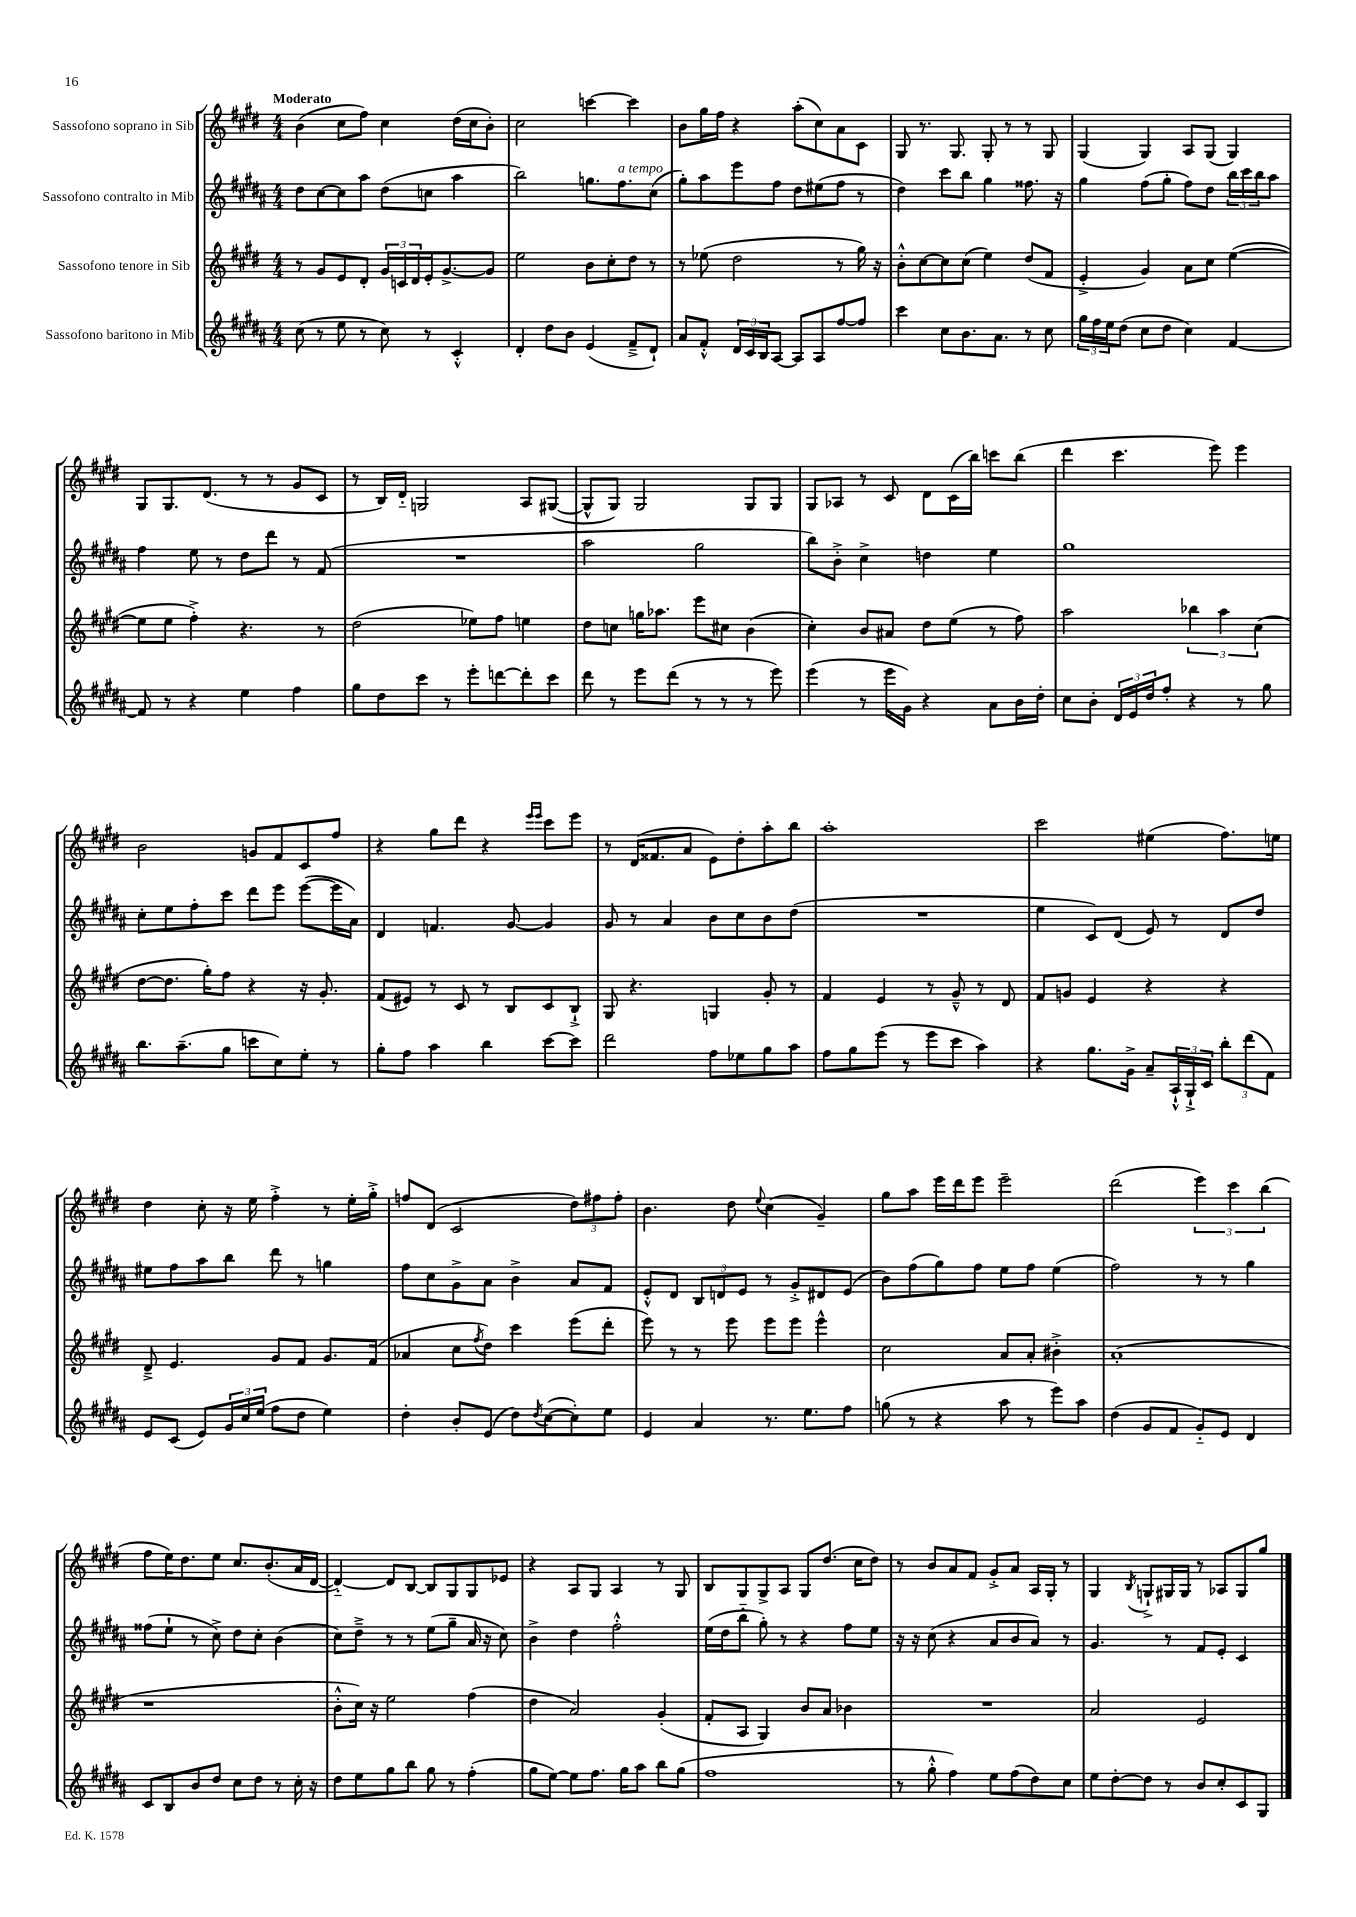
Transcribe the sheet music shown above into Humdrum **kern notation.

**kern	**kern	**kern	**kern
*staff4	*staff3	*staff2	*staff1
*clefG2	*clefG2	*clefG2	*clefG2
*k[f#c#g#d#a#]	*k[f#c#g#d#]	*k[f#c#g#d#a#]	*k[f#c#g#d#]
*M4/4	*M4/4	*M4/4	*M4/4
(8cc#\	8r	8dd#\L	(4b\
8r	8g#/L	[8cc#\	.
8ee\	8e/	8cc#\]	8cc#\L
8r	8d#'/J	8aa#\J	8ff#\J)
8cc#\)	24g#/LL	(8dd#\L	4cc#\
.	24c/	.	.
.	24d#/	.	.
8r	16e'/J	8cc\J	.
.	[8.g#^/	.	.
4c#'^^/	.	4aa#\	(16dd#\LL
.	.	.	16cc#\J
.	8g#/]J	.	8b'\J)
=	=	=	=
4d#'/	2ee\	2bb\)	2cc#\
8dd#\L	.	.	.
8b\J	.	.	.
(4e/	8b\L	8.gg\L	[4ccc\
.	8cc#'\	.	.
.	.	8.ff#\	.
8f#~^/L	8dd#\J	.	4ccc\]
8d#`/J)	8r	(8cc#\J	.
=	=	=	=
8a#/L	8r	8gg#'\L)	8b\L
8f#'^^/J	(8ee-\	8aa#\	16gg#\L
.	.	.	16ff#\JJ
24d#/LL	2dd#\	8eee\	4r
24c#/	.	.	.
24B/J	.	.	.
[8A#/J	.	8ff#\J	.
8A#/]L	.	8dd#\L	(8aa'\L
8A#/	.	(8ee#\	8cc#\)
[8ff#/	8r	8ff#\J	8a\
8ff#/]J	16gg#\)	8r	8c#\J
.	16r	.	.
=	=	=	=
4ccc#\	8b'^^\L	4dd#\)	8G#/
.	[8cc#\	.	8.r
8cc#\L	8cc#\]	8ccc#\L	.
.	.	.	8.G#/
8.b\	(8cc#\J	8bb\J	.
.	4ee\)	4gg#\	8G#'/
8.a#\J	.	.	.
.	.	.	8r
8r	(8dd#/L	8.ff##\	8r
8cc#\	8f#/J	.	8G#/
.	.	16r	.
=	=	=	=
24gg#\LL	4e'^/	4gg#\	(4G#/
24ff#\	.	.	.
24ee\J	.	.	.
(8dd#\J	.	.	.
8cc#\L	4g#/)	(8ff#\L	4G#/)
8dd#\J	.	8gg#'\J	.
4cc#\)	8a\L	8ff#\L)	8A/L
.	8cc#\J	8dd#\J	(8G#/J
[4f#/	([4ee\	24bb\LL	4G#/)
.	.	24ccc#\	.
.	.	24bb\J	.
.	.	8aa#\J	.
=	=	=	=
8f#/]	8ee\]L	4ff#\	8G#/L
8r	8ee\J	.	8.G#/
4r	4ff#'^\)	8ee\	.
.	.	.	(8.d#/J
.	.	8r	.
4ee\	4.r	8dd#\L	8r
.	.	8ddd#\J	8r
4ff#\	.	8r	8g#/L
.	8r	(8f#/	8c#/J
=	=	=	=
8gg#\L	(2dd#\	1r	8r
8dd#\	.	.	16B/LL)
.	.	.	16d#'~/JJ
8ccc#\J	.	.	2G/
8r	.	.	.
8eee'\L	8ee-\L)	.	.
[8ddd\	8ff#\J	.	.
8ddd'\]	4ee\	.	8A/L
8ccc#\J	.	.	([8G#/J
=	=	=	=
8ddd#\	8dd#\L	2aa#\	8G#^^/]L
8r	8cc\J	.	8G#/J)
8eee\L	16gg\LK	.	2G#/
.	8.aa-\J	.	.
(8ddd#\J	.	.	.
8r	8eee\L	2gg#\	.
8r	8cc#\J	.	.
8r	(4b\	.	8G#/L
8eee\)	.	.	8G#/J
=	=	=	=
(4eee\	4cc#'\)	8bb\L)	8G#/L
.	.	8b'^\J	8A-/J
8r	8b/L	4cc#^\	8r
16eee\LL	8a#/J	.	8c#/
16g#\JJ)	.	.	.
4r	8dd#\L	4dd\	8d#\L
.	(8ee\J	.	(16c#\L
.	.	.	16bb\JJ)
8a#\L	8r	4ee\	8ccc\L
16b\L	8ff#\)	.	(8bb\J
16dd#'\JJ	.	.	.
=	=	=	=
8cc#\L	2aa\	1gg#	4ddd#\
8b'\J	.	.	.
24d#/LL	.	.	4.ccc#\
24e/	.	.	.
24dd#/J	.	.	.
8ff#'/J	.	.	.
4r	6bb-\	.	.
.	.	.	8eee\)
.	6aa\	.	.
8r	.	.	4eee\
.	(6cc#\	.	.
8gg#\	.	.	.
=	=	=	=
8.bb\L	[8dd#\L	8cc#'\L	2b\
.	8.dd#\]J	8ee\	.
(8.aa#~\	.	.	.
.	.	8ff#'\	.
.	16gg#'\LK)	.	.
8gg#\J	8ff#\J	8ccc#\J	.
8ccc\L	4r	8ddd#\L	8g/L
8cc#\)	.	8eee\J	8f#/
8ee'\J	16r	([8eee\L	8c#/
.	8.g#'/	.	.
8r	.	16eee\]L	8ff#/J
.	.	16a#\JJ)	.
=	=	=	=
8gg#'\L	(8f#/L	4d#/	4r
8ff#\J	8e#/J)	.	.
4aa#\	8r	4.f/	8gg#\L
.	8c#/	.	8ddd#\J
4bb\	8r	.	4r
.	8B/L	[8g#/	.
.	.	.	16qqeee/LL
.	.	.	16qqeee/JJ
[8ccc#\L	8c#/	4g#/]	8ccc#\L
8ccc#\]J	8B`^/J	.	8eee\J
=	=	=	=
2ddd#\	8G#/	8g#/	8r
.	4.r	8r	(16d#/LK
.	.	.	8.f##/
.	.	4a#/	.
.	.	.	8a/J
8ff#\L	4G/	8b\L	8e\L)
8ee-\	.	8cc#\	8dd#'\
8gg#\	8g#'/	8b\	8aa'\
8aa#\J	8r	(8dd#\J	8bb\J
=	=	=	=
8ff#\L	4f#/	1r	1aa'
8gg#\	.	.	.
(8eee\J	4e/	.	.
8r	.	.	.
8eee\L	8r	.	.
8ccc#\J	8g#~^^/	.	.
4aa#\)	8r	.	.
.	8d#/	.	.
=	=	=	=
4r	8f#/L	4ee\	2ccc#\
.	8g/J	.	.
8.gg#\L	4e/	8c#/L)	.
.	.	(8d#/J	.
16g#^\Jk	.	.	.
8a#~/L	4r	8e/)	(4ee#\
24A#`^^/L	.	8r	.
24G#`^/	.	.	.
24c#/JJ	.	.	.
12bb'\L	4r	8d#/L	8.ff#\L)
(12ddd#\	.	.	.
.	.	8dd#/J	.
12f#\J)	.	.	.
.	.	.	16ee\Jk
=	=	=	=
8e/L	8d#~^/	8ee#\L	4dd#\
(8c#/J	4.e/	8ff#\	.
8e/L)	.	8aa#\	8cc#'\
24g#/L	.	8bb\J	16r
24cc#/	.	.	.
.	.	.	16ee\
(24ee/JJ	.	.	.
8ff#\L	8g#/L	8ddd#\	4ff#'^\
8dd#\J	8f#/J	8r	.
4ee\)	8.g#/L	4gg\	8r
.	.	.	16ee'\LL
.	(16f#/Jk	.	16gg#'^\JJ
=	=	=	=
4dd#'\	4a-/	8ff#\L	8ff/L
.	.	8cc#\	(8d#/J
8b'/L	8cc#\L	8g#^\	2c#/
.	8qff#/	.	.
(8e/J	8dd#\J)	8a#\J	.
8dd#\L)	4ccc#\	4b^\	.
8qdd#/	.	.	.
([8cc#\	.	.	.
8cc#'\])	(8eee\L	8a#/L	12dd#\L)
.	.	.	12ff#\
8ee\J	8ddd#'\J	8f#/J	.
.	.	.	12ff#'\J
=	=	=	=
4e/	8eee\)	8e'^^/L	4.b\
.	8r	8d#/J	.
4a#/	8r	12B/L	.
.	.	12d/	.
.	8eee\	.	8dd#\
.	.	12e/J	.
.	.	.	8qqee/
8.r	8eee\L	8r	(4cc#\
.	8eee\J	8g#'^/L	.
8.ee\L	.	.	.
.	4eee^^\	8d#/	4g#~/)
8ff#\J	.	(8e/J	.
=	=	=	=
(8gg\	2cc#\	8b\L)	8gg#\L
8r	.	(8ff#\	8aa\J
4r	.	8gg#\)	16eee\LL
.	.	.	16ddd#\J
.	.	8ff#\J	8eee\J
8aa#\	8a/L	8ee\L	2eee~\
8r	8a'/J	8ff#\J	.
8eee\L)	4b#'^\	(4ee\	.
8aa#\J	.	.	.
=	=	=	=
(4dd#\	(1a'	2ff#\)	(2ddd#\
8g#/L	.	.	.
8f#/J	.	.	.
8g#'~/L)	.	8r	6eee\)
8e/J	.	8r	.
.	.	.	6ccc#\
4d#/	.	4gg#\	.
.	.	.	(6bb\
=	=	=	=
8c#/L	1r	(8ff##\L	8ff#\L
8B/	.	8ee`\J	16ee\K)
.	.	.	8.dd#\
8b/	.	8r	.
8dd#/J	.	8cc#^\)	8ee\J
8cc#\L	.	8dd#\L	8.cc#/L
8dd#\J	.	8cc#'\J	.
.	.	.	(8.b'/
8r	.	(4b\	.
16cc#'\	.	.	16a/L
16r	.	.	[16d#/JJ
=	=	=	=
8dd#\L	8b'^^\L	8cc#\L)	4d#'~/_)
8ee\	16cc#\Jk)	8dd#~^\J	.
.	16r	.	.
8gg#\	2ee\	8r	8d#/]L
8bb\J	.	8r	[8B/J
8gg#\	.	(8ee\L	8B/]L
8r	.	8gg#~\J	8G#/
(4ff#'\	(4ff#\	16a#/	8G#/
.	.	16r	.
.	.	8cc#\)	8e-/J
=	=	=	=
8gg#\L	4dd#\	4b^\	4r
[8ee\J)	.	.	.
8ee\]L	2a/)	4dd#\	8A/L
8.ff#\J	.	.	8G#/J
.	.	2ff#'^^\	4A/
16gg#\LK	.	.	.
8aa#\J	.	.	.
8bb\L	(4g#'/	.	8r
(8gg#\J	.	.	8G#/
=	=	=	=
1ff#	8f#'/L	(16ee\LL	8B/L
.	.	16dd#\J	.
.	8A/J	8bb'~\J	8G#/
.	4G#/)	8gg#'\)	8G#^/
.	.	8r	8A/J
.	8b/L	4r	8G#/L
.	8a/J	.	(8.dd#/J
.	4b-\	8ff#\L	.
.	.	.	16cc#\LK
.	.	8ee\J	8dd#\J)
=	=	=	=
8r	1r	16r	8r
.	.	16r	.
8gg#'^^\	.	(8cc#\	8b/L
4ff#\)	.	4r	8a/
.	.	.	8f#/J
8ee\L	.	8a#/L	8g#'^/L
(8ff#\	.	8b/	8a/J
8dd#\)	.	8a#/J)	16A/LL
.	.	.	16G#'/JJ
8cc#\J	.	8r	8r
=	=	=	=
8ee\L	2a/	4.g#/	4G#/
[8dd#'\	.	.	.
.	.	.	8qB/
8dd#\]J	.	.	8G`^/L
8r	.	8r	16G#/L
.	.	.	16G#/JJ
8b/L	2e/	8f#/L	8r
8cc#'/	.	8e'/J	8A-/L
8c#/	.	4c#/	8G#/
8G#/J	.	.	8gg#/J
==	==	==	==
*-	*-	*-	*-
